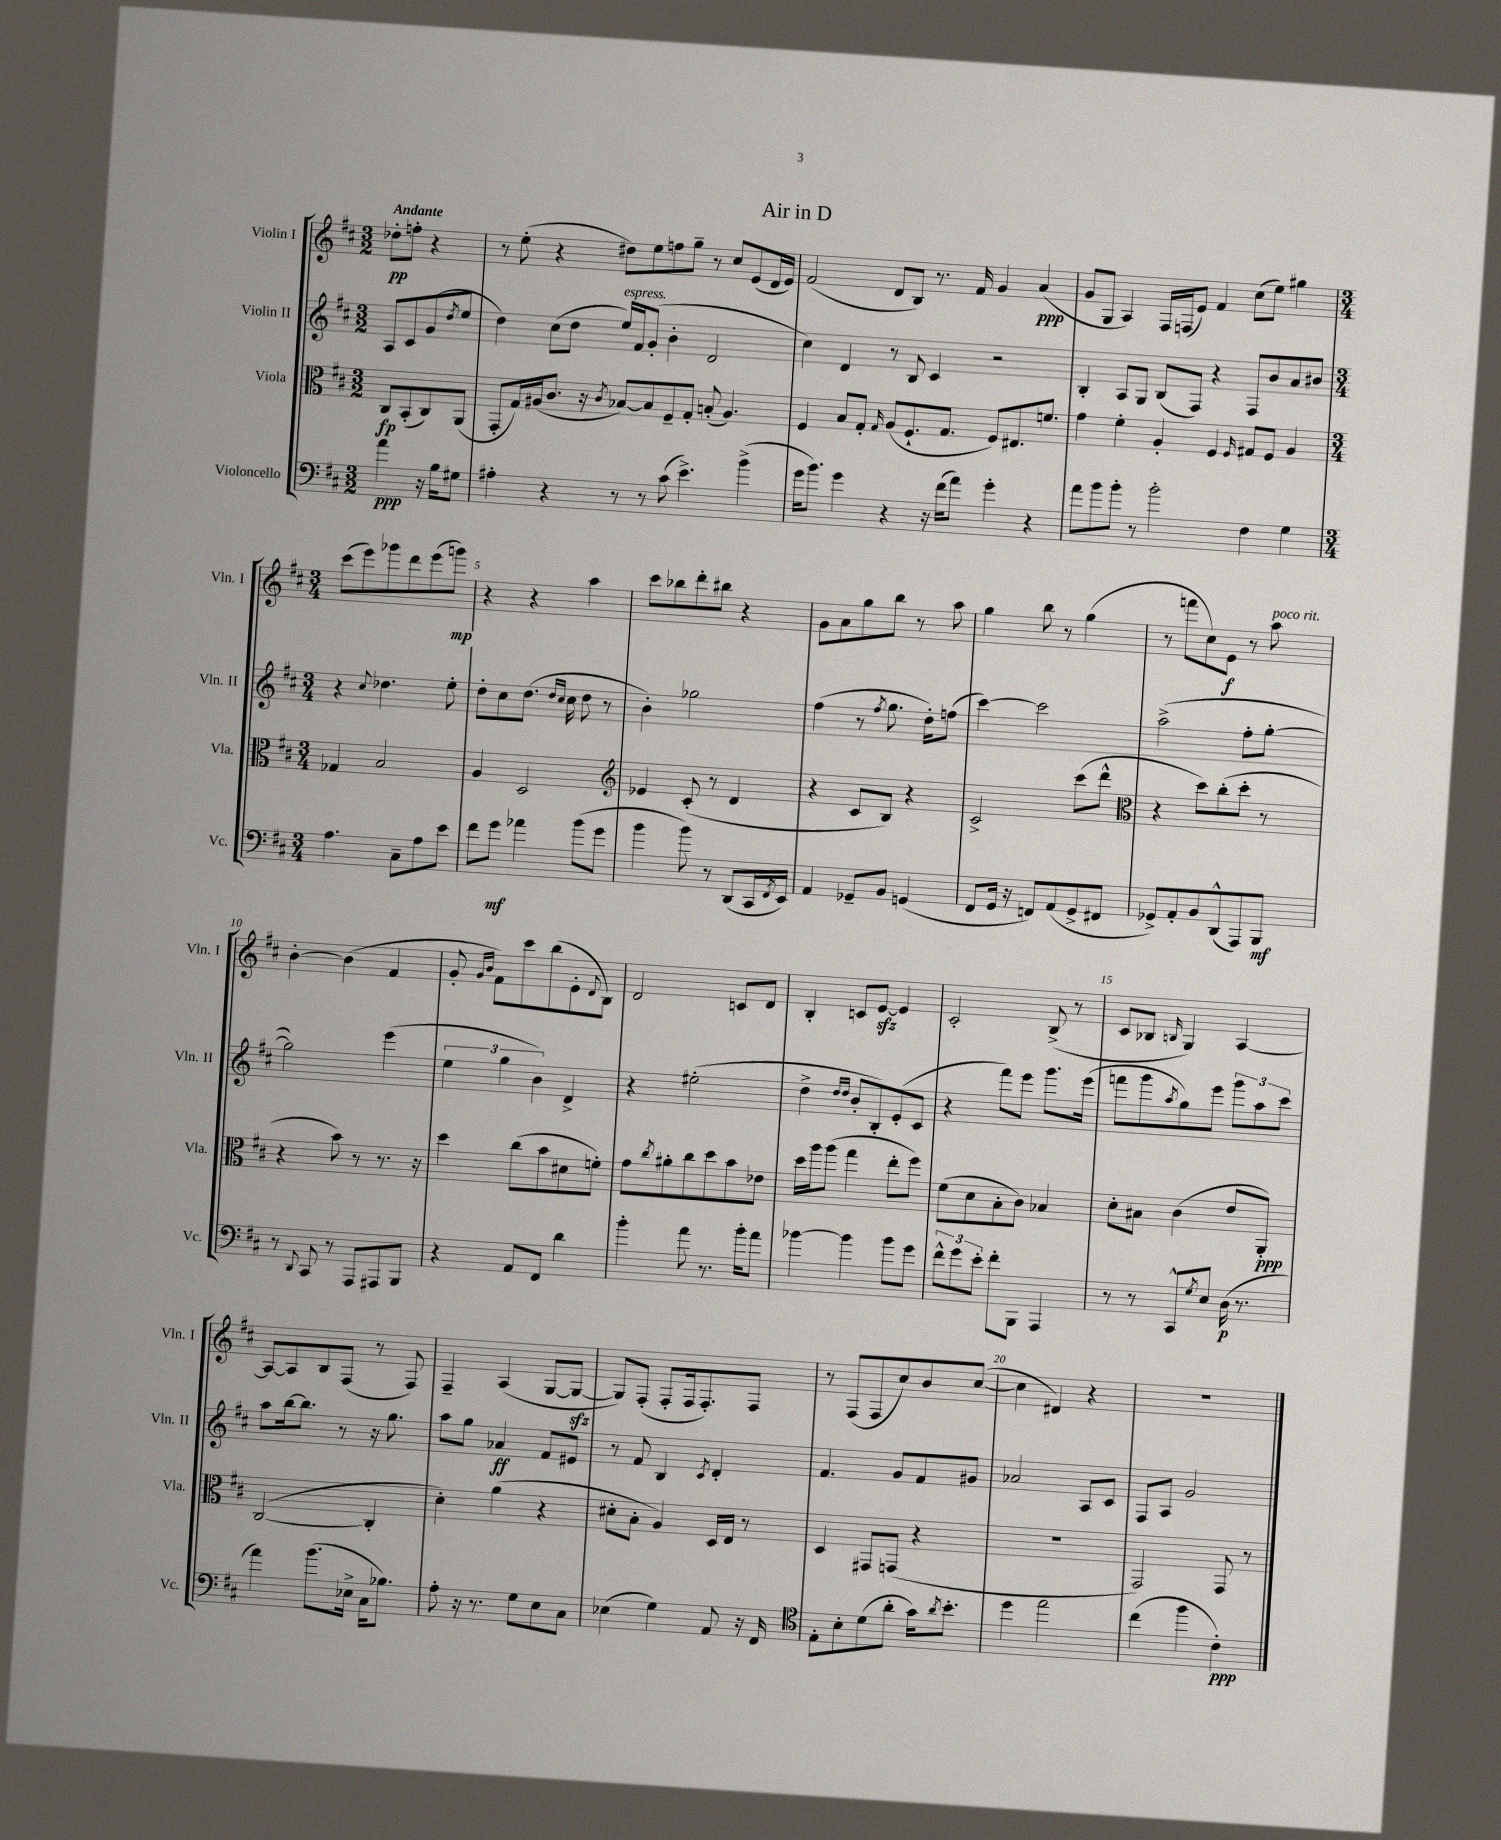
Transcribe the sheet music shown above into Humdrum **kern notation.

**kern	**kern	**kern	**kern
*staff4	*staff3	*staff2	*staff1
*clefF4	*clefC3	*clefG2	*clefG2
*k[f#c#]	*k[f#c#]	*k[f#c#]	*k[f#c#]
*M3/2	*M3/2	*M3/2	*M3/2
4a\	8C#/L	8A/L	8dd-'\L
.	(8BB'/	8c#/	8ff'\J
16r	8C#/)	(8g/	4r
16B\LK	.	.	.
.	.	8qdd/	.
8G#\J	(8AA/J	8ee/J	.
=	=	=	=
4A#'\	8GG'/L	4dd\)	8r
.	16G/L)	.	(8ee'\
.	(16A#/J	.	.
4r	8.c#/J	(8cc#\L	4r
.	.	8dd\J	.
.	16r	.	.
.	8qc#/	.	.
8r	[8B-/L)	16ee/LL)	8dd#\L)
.	.	16f#/J	.
8r	8B-/]	(8g'/J	8ee\
(8c#\	8F#~/	4b'\	8ff\
4.e^\)	8G'/J	.	8gg~\J
.	(8B'/	2d/	8r
.	4.A#/)	.	8cc#/L
(4b^\	.	.	(8e/
.	.	.	16d/L
.	.	.	16e/JJ)
=	=	=	=
16g\LK	4F#/	4cc#\)	(2f#/
8.b\J)	.	.	.
4g\	8B/L	4d/	.
.	8G'/J	.	.
.	16qqG/	.	.
4r	(8A/L	8r	8d/L
.	8.F#`/	8B/	8B/J)
16r	.	4c#/	8.r
(16f#\LK	8.G/J	.	.
8a\J)	.	.	.
.	.	.	16f#/
4g'\	8F#/L)	2r	4g/
.	8.E#/	.	.
4r	.	.	(4a/
.	8.f/J	.	.
=	=	=	=
8a\L	4g\	4B'/	8g/L
8b\	.	.	8G/J
8b'\J	4f#'\	8A/L	4A/)
8r	.	8G/J	.
2b'\	4A'/	(8B/L	16F#/LL
.	.	.	(16F/J
.	.	8F#/J)	8e/J)
.	4F#/	4r	4f#/
.	16qqF#/	.	.
4F#\	8G#/L	8F#/L	(8cc#\L
.	8F#/J	8b/	8ee\J)
4G\	4A/	8a/	4gg#\
.	.	8b#/J	.
=	=	=	=
*M3/4	*M3/4	*M3/4	*M3/4
4.A\	4G-/	4r	(8ccc#\L
.	.	.	8eee\)
.	.	8qqcc#/	.
.	2B/	4.dd-\	8ggg-\
8C#~\L	.	.	8ddd\
8A\	.	.	(8eee\
8e\J	.	8ee'\	8ggg\J)
=	=	=	=
8f#\L	4A/	8dd'\L	4r
8g\J	.	8cc#\	.
4a-\	2D/	(8.dd\J	4r
.	.	16qqdd/LL	.
.	.	16qqcc#/JJ	.
.	.	16cc#\	.
(8b\L	.	8dd\	4aa\
8g\J	.	8r	.
=	=	=	=
*	*clefG2	*	*
4b\	4e-/	4b'\)	8ccc#\L
.	.	.	8bb-\
8b\)	(8c#'/	2gg-\	8ddd'\
8r	8r	.	8bb#\J
(8DD/L	4d/	.	4r
16CC#/L	.	.	.
8qFF#/	.	.	.
16EE/JJ)	.	.	.
=	=	=	=
4AA/	4r	(4ff#\	8g\L
.	.	.	8a\
8GG-~/L	8c#/L	8r	8gg\
.	.	8qff#/	.
8BB/J	8B/J)	8.gg\	8bb\J
(4GG/	4r	.	8r
.	.	16dd'\LK)	.
.	.	(8ff\J	8aa\
=	=	=	=
8FF#/L	2c#^/	[4ccc#\)	4gg\
16GG/Jk	.	.	.
16r	.	.	.
8FF/L)	.	2ccc#\]	8bb\
(8AA/	.	.	8r
8GG^/	(8ccc#\L	.	(4gg\
8FF#/J	8ddd^^\J	.	.
=	=	=	=
*	*clefC3	*	*
8GG-^/L)	4r	(2aa^\	8r
8AA'/	.	.	8fff\L
8BB/	8dd\L)	.	8cc#\)
(8DD^^/	(8cc#'\	.	8e\J
8AAA/)	8dd'\J	8ff#'\L	8r
8BBB/J	8r	[8gg'\J	8aa\
=	=	=	=
8r	4r	2gg\])	[4b'\
8qqDD/	.	.	.
8CC#/	.	.	.
8r	8b\)	.	(4b\]
8AAA/L	8r	.	.
8AAA#/	8.r	(4eee\	4f#/
8BBB/J	.	.	.
.	16r	.	.
=	=	=	=
4r	4dd\	6ee\	8g'/
.	.	.	16qqg/LL
.	.	.	16qqb/JJ
.	.	.	8f#\L)
.	.	6gg\	.
8AA/L	(8cc#\L	.	8ccc#\
.	.	6b\)	.
8FF#/J	8b\	.	(8bb\
4d\	8d#\	4d^/	8e'\
.	.	.	8qqd/
.	8f'\J)	.	8B\J)
=	=	=	=
4b'\	8g\L	4r	2d/
.	8qcc#/	.	.
.	8a#'\	.	.
8a\	8cc#\	(2ee#'\	.
8.r	8dd\	.	.
.	8b\	.	8c/L
16b'\LK	.	.	.
8a\J	8e-\J	.	8d/J
=	=	=	=
[4b-\	16dd\LL	4dd^\	4B'/
.	16aa\J	.	.
.	(8aa\J	.	.
.	.	16qqdd/LL	.
.	.	16qqdd/JJ	.
4b-\]	4gg\	8b'/L	8c/L
.	.	8B'/)	[8e/J
8b-\L	8ee'\L	(8e'/	4e/]
8g\J	8ff#\J)	8c#/J	.
=	=	=	=
12f#^^\L	(8f#\L	4r	2c#'/
12g\	.	.	.
.	8d\	.	.
12e'\J	.	.	.
8f#'\L	8B'\	8fff#\L)	.
8BBB\J	8c#\J)	8eee\J	.
4AAA/	4B-/	8.ggg\L	(8B^/
.	.	.	8r
.	.	(16eee\Jk	.
=	=	=	=
8r	8d'\L	8fff\L	8c#/L
8r	8B#\J	8ggg\	8B-/J
.	.	8qaa/	16qqB/
8CC#^^/L	(4c#\	8gg\)	4G/)
8qG/	.	.	.
8E/J	.	8eee\J	.
(16D\	8e/L	12ggg\L	[4A/
8.r	.	.	.
.	.	12aa\	.
.	8AA'/J)	.	.
.	.	12ccc#\J	.
=	=	=	=
4a\)	([2C#/	8aa\L	8A/_L
.	.	[16bb\k	8A/]
.	.	8.bb\]J	.
(8.b\L	.	.	8B/
.	.	8r	(8F#/J
16E-^\Jk	.	.	.
16C#\LK	4C#'/]	16r	8r
8.B-\J)	.	8.gg\	.
.	.	.	8F#/)
=	=	=	=
8A'\	4d'\)	8aa\L	4F#~/
16r	.	8gg\J	.
8.r	.	.	.
.	(4a\	4a-/	(4A/
8G\L	.	.	.
8E\	4r	8f#/L	[8G/L
8C#\J	.	8e#/J	8G/_J
=	=	=	=
(4E-\	8d#'\L	8r	8G/]L)
.	8B'\J	8f#/	(8F#'/J
4G\)	4A/)	4B/	8F#'/L
.	.	.	16F#/k
.	.	.	8.F#'/)
.	.	8qc#/	.
8AA/	16D/LL	4d'/	.
.	16E/JJ	.	.
16r	8r	.	8F#/J
16FF#/	.	.	.
=	=	=	=
*clefC4	*	*	*
8E'\L	4D/	4.f#/	8r
8B'\	.	.	(8F#/L
(8d\	8GG#/L	.	8F#/
8a'\J	(8GG/J	8g/L	8cc#/)
16g\LK)	4r	8f#/	8b/
8qa/	.	.	.
8.b'\J	.	.	.
.	.	8g#/J	([8cc#/J
=	=	=	=
4dd\	2.r	2a-/	4cc#\]
2ee\	.	.	4d#/)
.	.	8A/L	4r
.	.	8c#/J	.
=	=	=	=
(4cc#\	2GG/)	8F#/L	2.r
.	.	8A/J	.
4ff#\	.	2g/	.
4c#'\)	8GG/	.	.
.	8r	.	.
==	==	==	==
*-	*-	*-	*-
